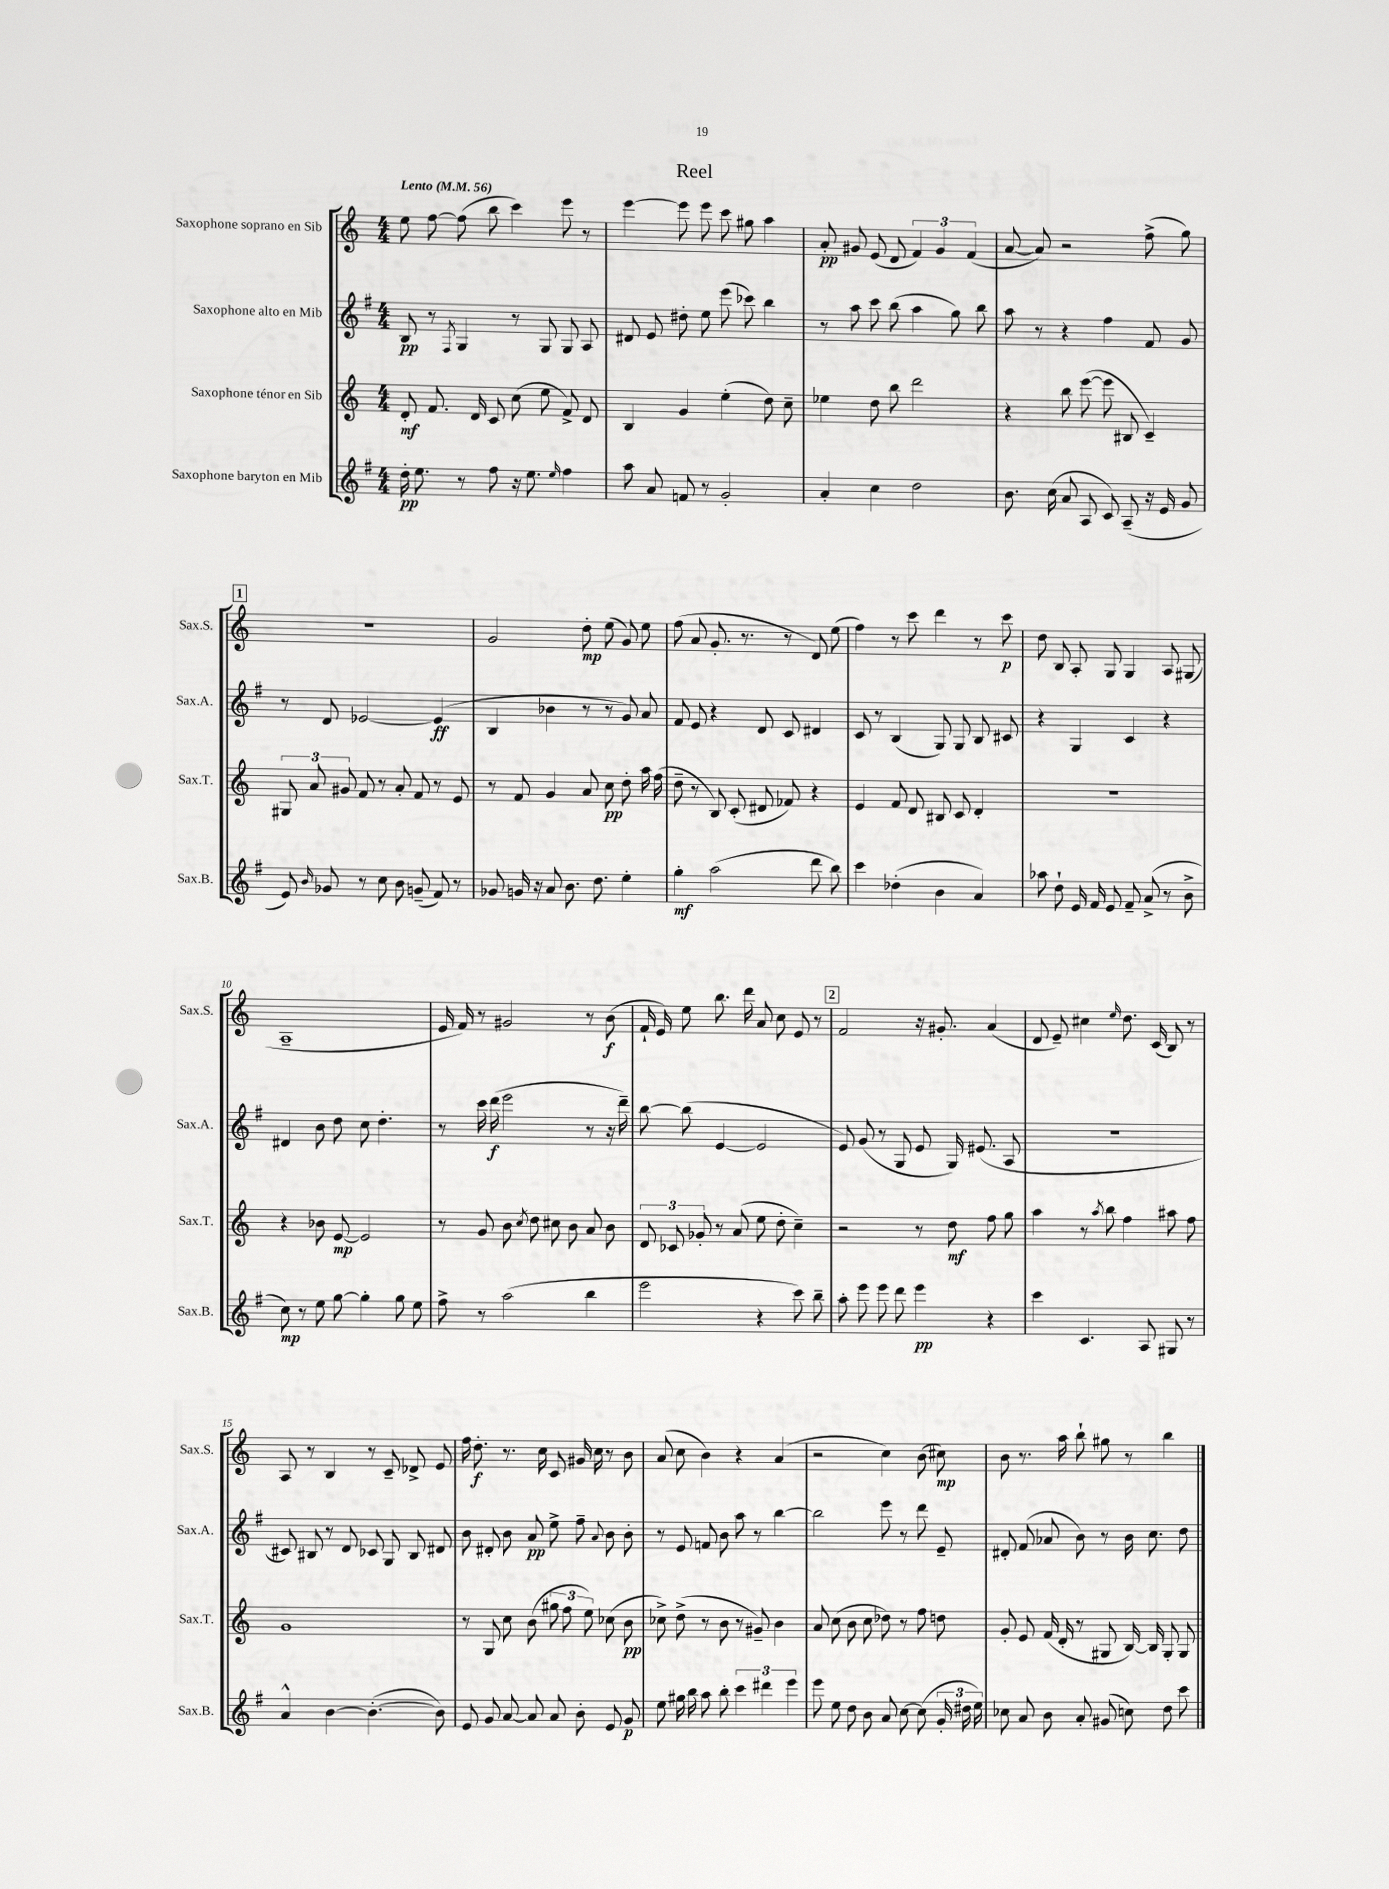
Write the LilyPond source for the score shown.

\header { title = "Reel" }
<<
\new StaffGroup <<
\new Staff = "s0" \with { instrumentName = "Saxophone soprano en Sib" shortInstrumentName = "Sax.S." } {
    \clef treble \key c \major \numericTimeSignature \time 4/4 \tempo "Lento" 4 = 56
    \autoBeamOff e''8 f''8~ f''8( b''8 c'''4) e'''8 r8 |
    e'''4~ e'''8 e'''8 c'''8 gis''8 a''4 |
    a'8-.\pp gis'8 e'8( d'8 \tuplet 3/2 { f'4) gis'4 f'4( } |
    a'8~ a'8) r2 f''8->( g''8) |
    \mark \markup { \box "1" } R1 |
    g'2 d''8-.\mp e''8( g'8) e''8 |
    f''8( a'8 g'8.-. r8. r8 d'8) e''8( |
    f''4) r8 c'''8 d'''4 r8 c'''8\p |
    d''8 b8 a8-. g8 g4 a8 gis8( |
    a1-- |
    e'16 f'16) r8 gis'2 r8 b'8\f( |
    f'16-! e'16) e''8 b''8. d'''16 a'8 c''8 e'8 r8 |
    \mark \markup { \box "2" } f'2 r16 gis'8.-. a'4( |
    d'8 e'8--) cis''4 \grace { e''16 } d''8. c'16( b8) r8 |
    a8 r8 b4 r8 c'8-- des'8-> e'8 |
    f''16 d''8.-.\f r8. c''16 c'8 gis'16 c''16 r8 b'8 |
    a'8( c''8 b'4) r4 a'4( |
    r2 c''4) b'8( cis''8\mp) |
    b'8 r8. a''16 b''8-! gis''8 r8 b''4 \bar "|." |
}
\new Staff = "s1" \with { instrumentName = "Saxophone alto en Mib" shortInstrumentName = "Sax.A." } {
    \clef treble \key g \major \numericTimeSignature \time 4/4
    \autoBeamOff b8\pp r8 \acciaccatura { fis8 } g4 r8 g8 g8 a8 |
    dis'8 e'8 dis''8-. e''8 e'''8( ces'''8) b''4 |
    r8 a''8 c'''8 b''8( a''4 g''8) b''8 |
    a''8 r8 r4 fis''4 fis'8 g'8 |
    \mark \markup { \box "1" } r8 d'8 ees'2~ ees'4\ff( |
    b4 bes'4 r8 r8 g'8) a'8 |
    fis'8 e'8 r4 d'8 c'8 dis'4 |
    c'8 r8 b4( g8) g8 b8 cis'8 |
    r4 g4 c'4 r4 |
    dis'4 b'8 d''8 c''8 d''4.-. |
    r8 c'''16 d'''16\f( e'''2 r8 r16 d'''16--) |
    b''8~ b''8( e'4~ e'2 |
    \mark \markup { \box "2" } e'8) g'8( r8 g8 e'8 g16) eis'8.( a8 |
    r1 |
    cis'8) bis8 r8 d'8 ces'8 g8 bis8 dis'8 |
    b'8 dis'8-. b'8 a'8\pp e''8-> fis''8-- \appoggiatura { a'8 } b'8 b'8-. |
    r8 e'8 f'8 b'8 a''8 r8 b''4~ |
    b''2 e'''8 r8 d'''8 e'8-- |
    dis'8-. fis'8( aes'8 b'8) r8 b'16 c''8. d''8 \bar "|." |
}
\new Staff = "s2" \with { instrumentName = "Saxophone ténor en Sib" shortInstrumentName = "Sax.T." } {
    \clef treble \key c \major \numericTimeSignature \time 4/4
    \autoBeamOff d'8-.\mf f'8. d'16 c'8 c''8( e''8 f'8->) d'8 |
    b4 g'4 e''4-.( d''8) c''8-- |
    ees''4 d''8 b''8 d'''2 |
    r4 b''8 e'''8~( e'''8 bis8 c'4--) |
    \mark \markup { \box "1" } \tuplet 3/2 { gis8 a'8 gis'8 } f'8 r8 a'8-. f'8 r8 e'8 |
    r8 f'8 g'4 a'8 c''8\pp d''8-. a''16 f''16( |
    d''8-- r8 b8) c'8-.( dis'8 fes'8) r4 |
    e'4 f'8 d'8 bis8 c'8 d'4-. |
    r1 |
    r4 bes'8 e'8~\mp e'2 |
    r8 g'8 b'8 \acciaccatura { c''8 } d''8 cis''8 b'8 a'8 b'8 |
    \tuplet 3/2 { d'8 ces'8 ges'8-. } r8 a'8( e''8 d''8-. c''4--) |
    \mark \markup { \box "2" } r2 r8 d''8\mf f''8 g''8 |
    a''4 r8 \acciaccatura { a''8 } b''8 f''4 ais''8 f''8 |
    g'1 |
    r8 g8 c''8 b'8( \tuplet 3/2 { gis''8 f''8 e''8) } ces''8( b'8\pp |
    ces''8->) d''8->( r8 b'8 r8 gis'8--) b'4 |
    a'8 c''8( b'8 c''8 des''8) r8 f''8 d''8 |
    g'8-. e'8 f'16( d'16-. r8 gis8 b16~) b16 gis8-. gis8 \bar "|." |
}
\new Staff = "s3" \with { instrumentName = "Saxophone baryton en Mib" shortInstrumentName = "Sax.B." } {
    \clef treble \key g \major \numericTimeSignature \time 4/4
    \autoBeamOff d''16-.\pp e''8. r8 fis''8 r16 e''8. \grace { e''16 } fis''4 |
    a''8 a'8 f'8 r8 g'2-. |
    a'4-. c''4 d''2 |
    b'8. c''16( a'8 a8 c'8) a8--( r16 e'16 g'8 |
    \mark \markup { \box "1" } e'8) \grace { b'16 } ges'8 r8 c''8 b'8 g'8--( fis'8) r8 |
    ges'8 g'16 r16 a'8 b'8. d''8. e''4-. |
    g''4-.\mf a''2( d'''8 b''8) |
    c'''4 des''4-.( b'4 a'4) |
    aes''8 d''8-! e'16 fis'16 e'8 fis'8-- a'8->( r8 b'8-> |
    c''8\mp) r8 e''8 g''8~ g''4-. g''8 e''8 |
    fis''8-> r8 a''2( b''4 |
    e'''2 r4 c'''8) b''8-- |
    \mark \markup { \box "2" } a''8-. e'''8 e'''8 d'''8 e'''4\pp r4 |
    c'''4 c'4. a8 gis8 r8 |
    a'4-^ b'4~ b'4.~-.( b'8) |
    e'8 g'8 a'8~ a'8 a'8 b'8-. e'8 g'8\p |
    e''8 gis''16 b''16 a''8 b''8-. \tuplet 3/2 { c'''4 dis'''4 e'''4 } |
    e'''8 e''8 d''8 b'8 a'8 c''8~ c''8( \tuplet 3/2 { g'16-. dis''16 e''16) } |
    ces''8 a'8 b'8 a'8-. gis'8( c''8) d''8 c'''8 \bar "|." |
}
>>
>>
